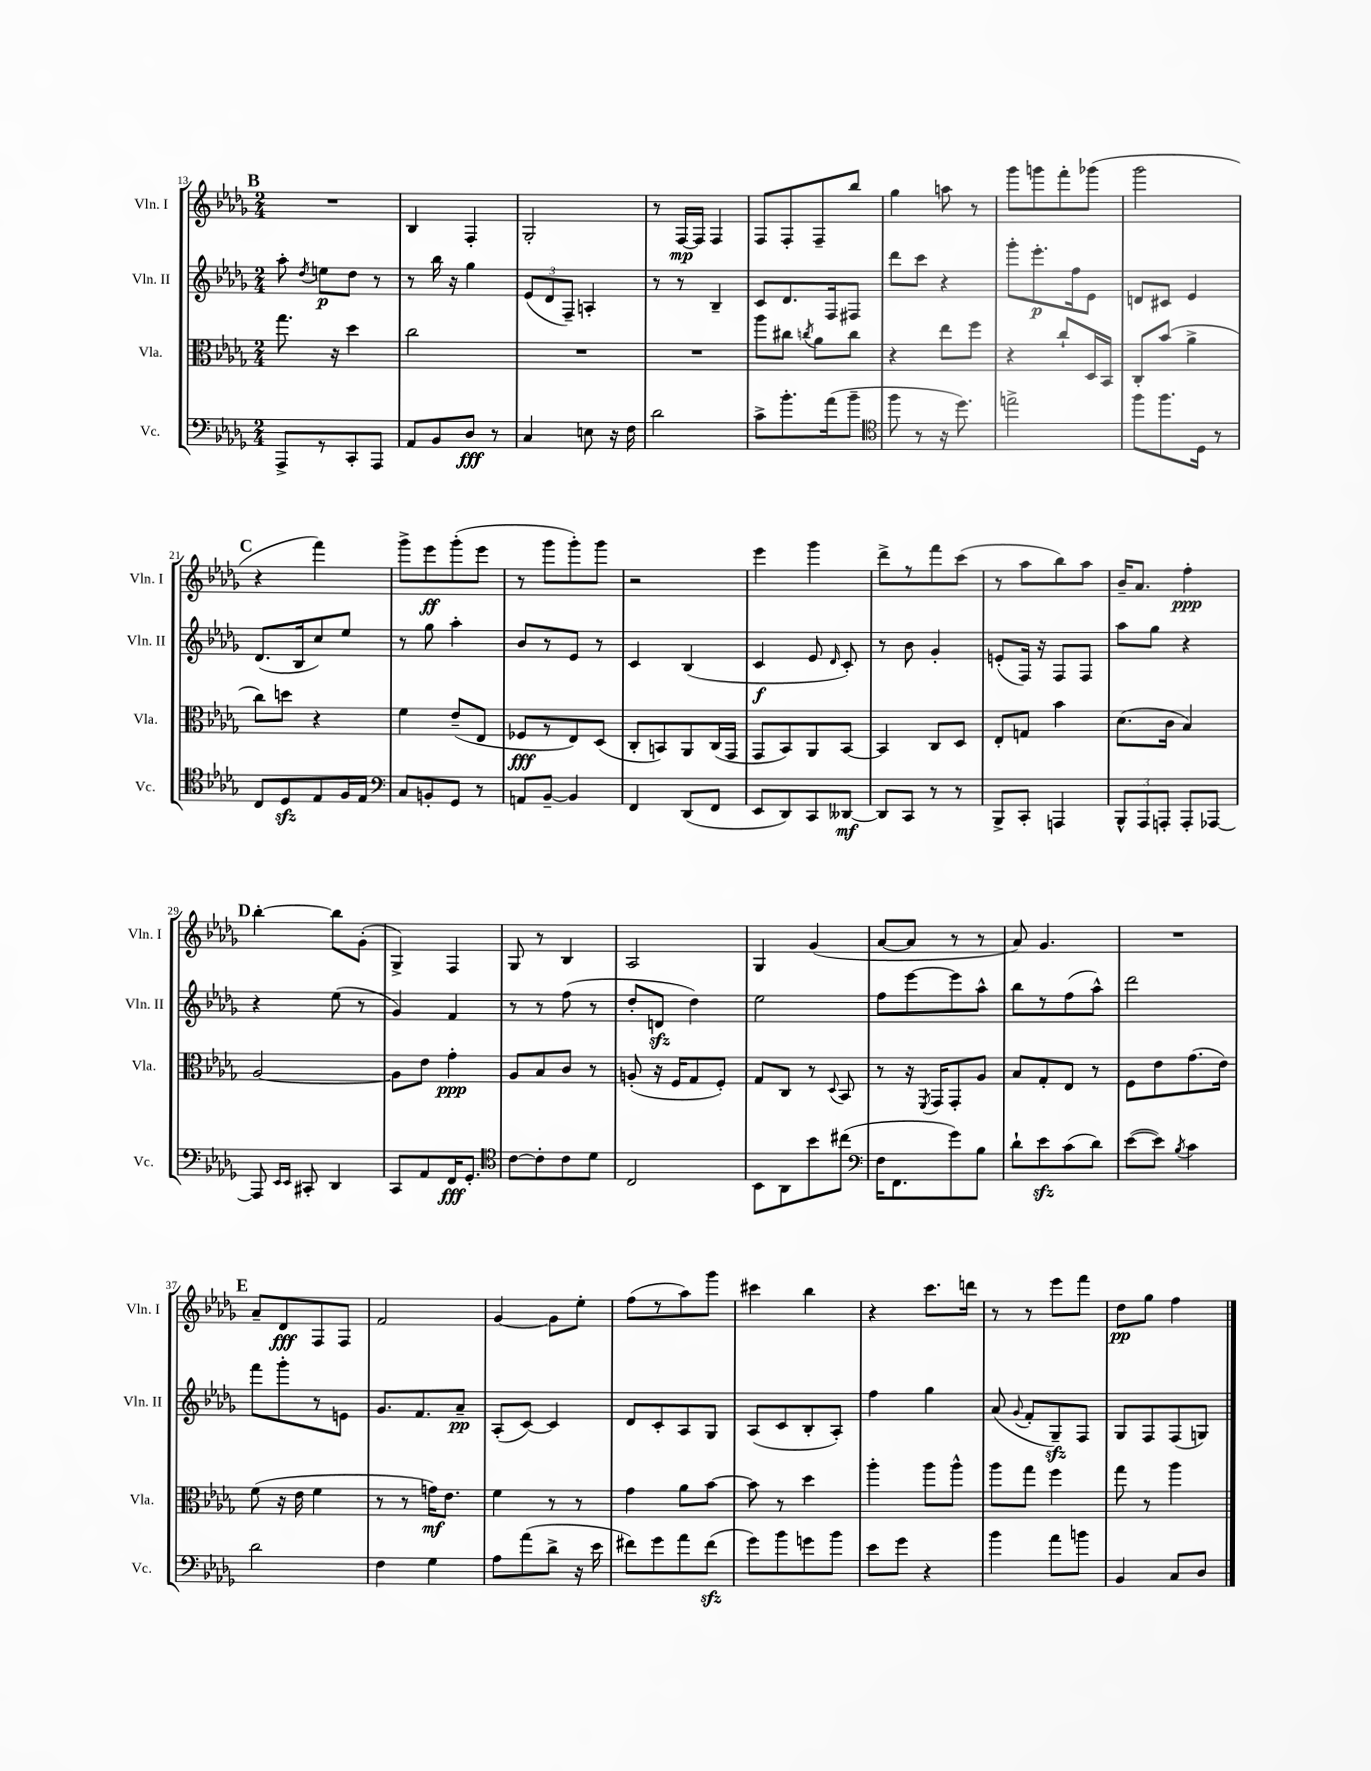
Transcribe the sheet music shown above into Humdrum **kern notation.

**kern	**kern	**kern	**kern
*staff4	*staff3	*staff2	*staff1
*clefF4	*clefC3	*clefG2	*clefG2
*k[b-e-a-d-g-]	*k[b-e-a-d-g-]	*k[b-e-a-d-g-]	*k[b-e-a-d-g-]
*M2/4	*M2/4	*M2/4	*M2/4
8AAA-^	8.gg-	8aa-'	2r
.	.	8qdd-	.
8r	.	8ee	.
.	16r	.	.
8CC'	4dd-	8dd-	.
8AAA-	.	8r	.
=	=	=	=
8AA-	2cc	8r	4B-
8BB-	.	16bb-	.
.	.	16r	.
8D-	.	4gg-	4F'
8r	.	.	.
=	=	=	=
4C	2r	(12e-	2G-'
.	.	12d-	.
.	.	12F~)	.
8E	.	4A'	.
16r	.	.	.
16F	.	.	.
=	=	=	=
2d-	2r	8r	8r
.	.	8r	[16F
.	.	.	16F]
.	.	4B-~	4F
=	=	=	=
8c^	8aa-	8c	8F
8.b-'	8cc#	8.d-	8F'
.	8qcc	.	.
.	8a-	.	8F~
(16a-	.	16F	.
8b-~	8cc	8F#	8bb-
=	=	=	=
*clefC4	*	*	*
8ff	4r	8ddd-	4gg-
8r	.	8ccc	.
16r	8ee-	4r	8aa
8.dd-)	.	.	.
.	8ff	.	8r
=	=	=	=
2ee^	4r	8ggg-'	8ggg-
.	.	8.eee-'	8ggg
.	8cc`	.	8fff'
.	.	16ff	.
.	16D-	8e-	(8ggg-
.	16BB-	.	.
=	=	=	=
8ff	8C'	8d	2ggg-
8.ff	(8b-	8c#	.
.	4a-^	4e-	.
16D-	.	.	.
8r	.	.	.
=	=	=	=
8C	8cc)	(8.d-	4r
8D-	8dd	.	.
.	.	16B-	.
8E-	4r	8cc)	4fff)
16F	.	8ee-	.
16E-	.	.	.
=	=	=	=
*clefF4	*	*	*
8C	4f	8r	8ggg-^
8BB'	.	8gg-	8eee-
8GG-	(8e-~	4aa-'	(8ggg-'
8r	8E-	.	8eee-
=	=	=	=
8AA	8F-	8b-	8r
[8BB-~	8r	8r	8ggg-
4BB-]	8E-)	8e-	8ggg-')
.	(8D-	8r	8ggg-
=	=	=	=
4FF	8C'	4c	2r
.	8BB)	.	.
(8DD-	8AA-	(4B-	.
8FF	(16C	.	.
.	16GG-	.	.
=	=	=	=
8EE-	8GG-	4c	4eee-
8DD-)	8BB-)	.	.
8CC	8AA-	8e-	4ggg-
.	.	16qqd-	.
[8DD--	[8BB-	8c')	.
=	=	=	=
8DD--]	4BB-]	8r	8ddd-^
8CC	.	8b-	8r
8r	8C	4g-'	8fff
8r	8D-	.	(8ccc
=	=	=	=
8BBB-^	8E-'	(8e'	8r
8CC'	8G	16F)	8aa-
.	.	16r	.
4AAA	4b-	8F	8bb-)
.	.	8F	8aa-
=	=	=	=
12BBB-^^	(8.d-	8aa-	16b-~
.	.	.	8.a-
12AAA-	.	.	.
.	.	8gg-	.
12AAA'	.	.	.
.	16c	.	.
8AAA'	4B-)	4r	4ff'
[8AAA-	.	.	.
=	=	=	=
8AAA-]	[2A-	4r	[4bb-'
16qqEE-	.	.	.
16qqEE-	.	.	.
8CC#'	.	.	.
4DD-	.	(8ee-	8bb-]
.	.	8r	(8g-'
=	=	=	=
8CC	8A-]	4g-)	4G-^)
8AA-	8e-	.	.
16FF	4g-'	4f	4F
8.GG-'	.	.	.
=	=	=	=
*clefC4	*	*	*
[8c	8A-	8r	8G-
8c']	8B-	8r	8r
8c	8c	(8ff	4B-
8d-	8r	8r	.
=	=	=	=
2C	(8A'	8dd-'	2A-
.	16r	8d	.
.	16F	.	.
.	8G-	4dd-)	.
.	8F')	.	.
=	=	=	=
8BB-	8G-	2ee-	4G-
8AA-	8C	.	.
8b-	8r	.	(4g-
.	8qqD-	.	.
(8cc#	8BB-	.	.
=	=	=	=
*clefF4	*	*	*
16F	8r	8ff	[8a-
8.FF	.	.	.
.	16r	[8eee-	8a-]
.	8qFF	.	.
.	16GG-	.	.
8g-)	8GG-'	8eee-]	8r
8B-	8A-	8aa-^^	8r
=	=	=	=
8d-`	8B-	8bb-	8a-)
8e-	8G-'	8r	4.g-
(8c	8E-	(8ff	.
8d-)	8r	8aa-^^)	.
=	=	=	=
([8e-	8F	2ddd-	2r
8e-])	8e-	.	.
8qB-	.	.	.
4c	(8.g-	.	.
.	16e-)	.	.
=	=	=	=
2d-	(8f	8fff	8a-~
.	16r	8ggg-'	8d-
.	16e-	.	.
.	4f	8r	8F
.	.	8e	8F
=	=	=	=
4F	8r	8.g-	2f
.	8r	.	.
.	.	8.f	.
4G-	16g)	.	.
.	8.e-	.	.
.	.	8a-~	.
=	=	=	=
8A-	4f	(8A-'	[4g-
(8a-	.	[8c)	.
8d-^	8r	4c]	8g-]
16r	8r	.	8ee-'
16e-	.	.	.
=	=	=	=
8f#)	4g-	8d-	(8ff
8g-	.	8c'	8r
8a-	8a-	8A-	8aa-)
(8f#	[8b-	8G-	8ggg-
=	=	=	=
8g-)	8b-]	(8A-	4ccc#
8b-	8r	8c	.
8g	4dd-	8B-'	4bb-
8b-	.	8A-')	.
=	=	=	=
8e-	4aa-'	4ff	4r
8g-	.	.	.
4r	8aa-	4gg-	8.ccc
.	8aa-^^	.	.
.	.	.	16ddd
=	=	=	=
4b-	8aa-	(8a-	8r
.	.	8qqg-	.
.	8gg-	8f'	8r
8a-	4ff	8G-~)	8eee-
8b	.	8F	8fff
=	=	=	=
4BB-	8gg-	8G-	8dd-
.	8r	8F	8gg-
8C	4aa-	(8F	4ff
8D-	.	8G)	.
==	==	==	==
*-	*-	*-	*-
